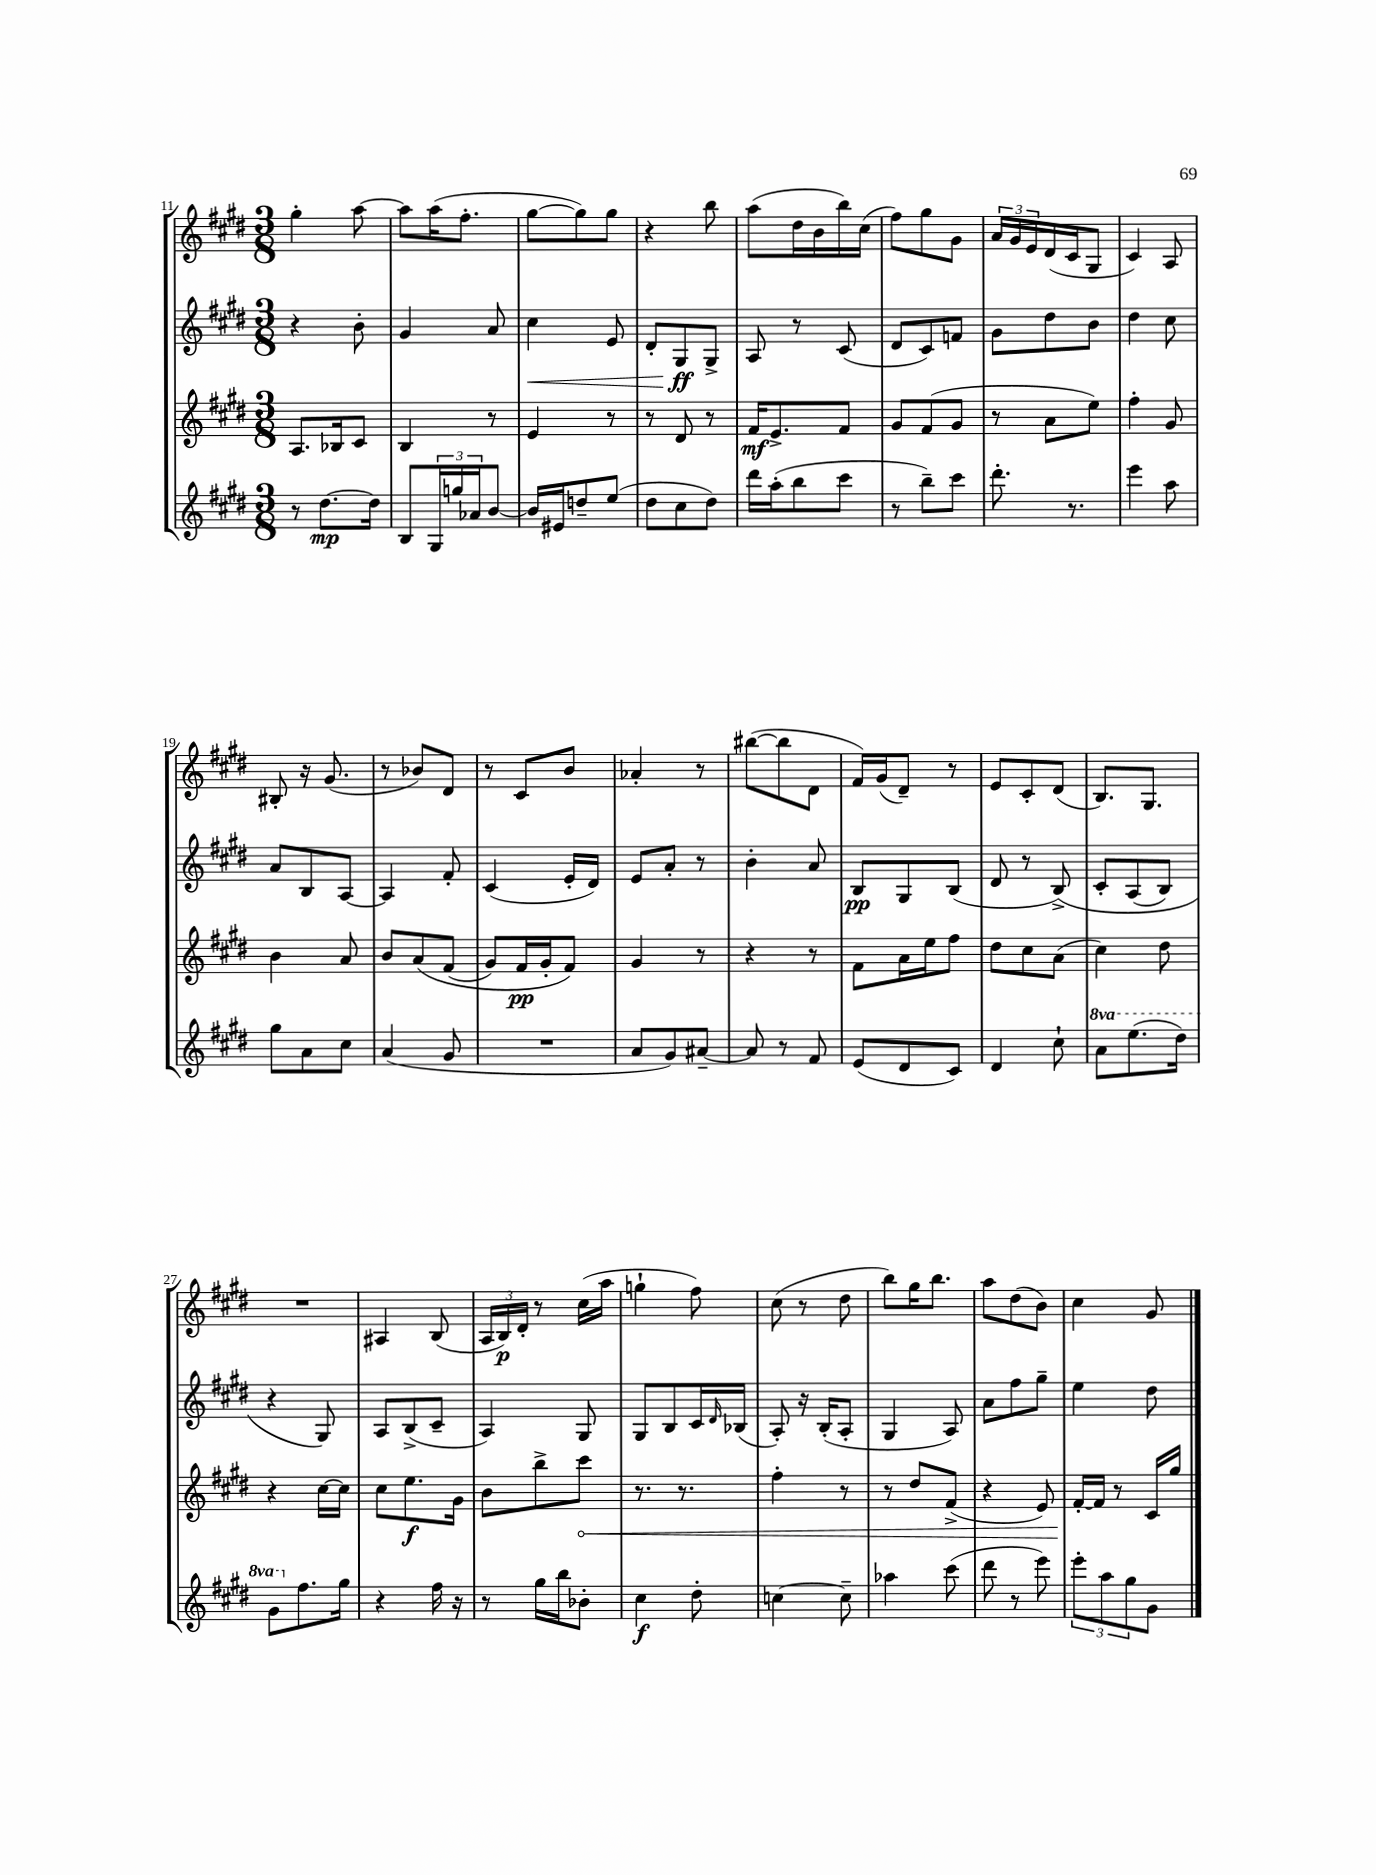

**kern	**kern	**kern	**kern
*staff4	*staff3	*staff2	*staff1
*clefG2	*clefG2	*clefG2	*clefG2
*k[f#c#g#d#]	*k[f#c#g#d#]	*k[f#c#g#d#]	*k[f#c#g#d#]
*M3/8	*M3/8	*M3/8	*M3/8
8r	8.A/L	4r	4gg#'\
[8.dd#\L	.	.	.
.	16B-/k	.	.
.	8c#/J	8b'\	[8aa\
16dd#\]Jk	.	.	.
=	=	=	=
8B/L	4B/	4g#/	8aa\]L
24G#/L	.	.	(16aa\K
24gg/	.	.	.
.	.	.	8.ff#'\J
24a-/J	.	.	.
[8b/J	8r	8a/	.
=	=	=	=
16b/]LL	4e/	4cc#\	[8gg#\L
16e#/J	.	.	.
8dd~/	.	.	8gg#\])
(8ee/J	8r	8e/	8gg#\J
=	=	=	=
8dd#\L	8r	8d#'/L	4r
8cc#\	8d#/	8G#/	.
8dd#\J)	8r	8G#^/J	8bb\
=	=	=	=
16ddd#\LL	16f#/LK	8A/	(8aa\L
(16aa'\J	8.e^/	.	.
8bb\	.	8r	16dd#\L
.	.	.	16b\
8ccc#\J	8f#/J	(8c#/	16bb\)
.	.	.	(16cc#\JJ
=	=	=	=
8r	8g#/L	8d#/L	8ff#\L)
8bb~\L)	(8f#/	8c#/)	8gg#\
8ccc#\J	8g#/J	8f/J	8g#\J
=	=	=	=
8.ddd#'\	8r	8g#\L	24a/LL
.	.	.	24g#/
.	.	.	24e/
.	8a\L	8dd#\	(16d#/
8.r	.	.	16c#/J
.	8ee\J)	8b\J	8G#/J
=	=	=	=
4eee\	4ff#'\	4dd#\	4c#/)
8aa\	8g#/	8cc#\	8A/
=	=	=	=
8gg#\L	4b\	8a/L	8B#'/
8a\	.	8B/	16r
.	.	.	(8.g#/
8cc#\J	8a/	[8A/J	.
=	=	=	=
(4a/	8b/L	4A/]	8r
.	&(8a/	.	8b-/L)
8g#/	(8f#/J	8f#'/	8d#/J
=	=	=	=
4.r	8g#/L)	(4c#/	8r
.	16f#/L	.	8c#/L
.	16g#'/J	.	.
.	8f#/J&)	16e'/LL	8b/J
.	.	16d#/JJ)	.
=	=	=	=
8a/L	4g#/	8e/L	4a-'/
8g#/)	.	8a'/J	.
[8a#~/J	8r	8r	8r
=	=	=	=
8a#/]	4r	4b'\	([8bb#\L
8r	.	.	8bb#\]
8f#/	8r	8a/	8d#\J
=	=	=	=
(8e/L	8f#\L	8B/L	16f#/LL)
.	.	.	(16g#/J
8d#/	16a\L	8G#/	8d#~/J)
.	16ee\J	.	.
8c#/J)	8ff#\J	(8B/J	8r
=	=	=	=
4d#/	8dd#\L	8d#/	8e/L
.	8cc#\	8r	8c#'/
8cc#`\	(8a\J	&(8B^/)	(8d#/J
=	=	=	=
8aa\L	4cc#\)	8c#'/L	8.B/L)
(8.eee\	.	(8A/	.
.	.	.	8.G#/J
.	8dd#\	8B/J)	.
16ddd#\Jk)	.	.	.
=	=	=	=
8gg#\L	4r	4r	4.r
8.ff#\	.	.	.
.	[16cc#\LL	8G#/&)	.
16gg#\Jk	16cc#\]JJ	.	.
=	=	=	=
4r	8cc#\L	8A/L	4A#/
.	8.ee\	(8B^/	.
16ff#\	.	8c#~/J	(8B/
16r	16g#\Jk	.	.
=	=	=	=
8r	8b\L	4A/)	24A/LL
.	.	.	24B/)
.	.	.	24d#'/JJ
16gg#\LL	8bb^\	.	8r
16bb\J	.	.	.
8b-'\J	8ccc#\J	8G#/	(16cc#\LL
.	.	.	16aa\JJ
=	=	=	=
4cc#\	8.r	8G#/L	4gg`\
.	.	8B/	.
.	8.r	.	.
8dd#'\	.	16c#/L	8ff#\)
.	.	16qqd#/	.
.	.	(16B-/JJ	.
=	=	=	=
[4cc\	4ff#'\	8A'/)	(8cc#\
.	.	16r	8r
.	.	(16B'/LK	.
8cc~\]	8r	8A'/J	8dd#\
=	=	=	=
4aa-\	8r	4G#/	8bb\L)
.	8dd#/L	.	16gg#\K
.	.	.	8.bb\J
(8ccc#\	(8f#^/J	8A/)	.
=	=	=	=
8ddd#\	4r	8a\L	8aa\L
8r	.	8ff#\	(8dd#\
8eee\)	8e/)	8gg#~\J	8b\J)
=	=	=	=
12eee'\L	[16f#'/LL	4ee\	4cc#\
.	16f#/]JJ	.	.
12aa\	.	.	.
.	8r	.	.
12gg#\	.	.	.
8g#\J	16c#/LL	8dd#\	8g#/
.	16gg#/JJ	.	.
==	==	==	==
*-	*-	*-	*-
